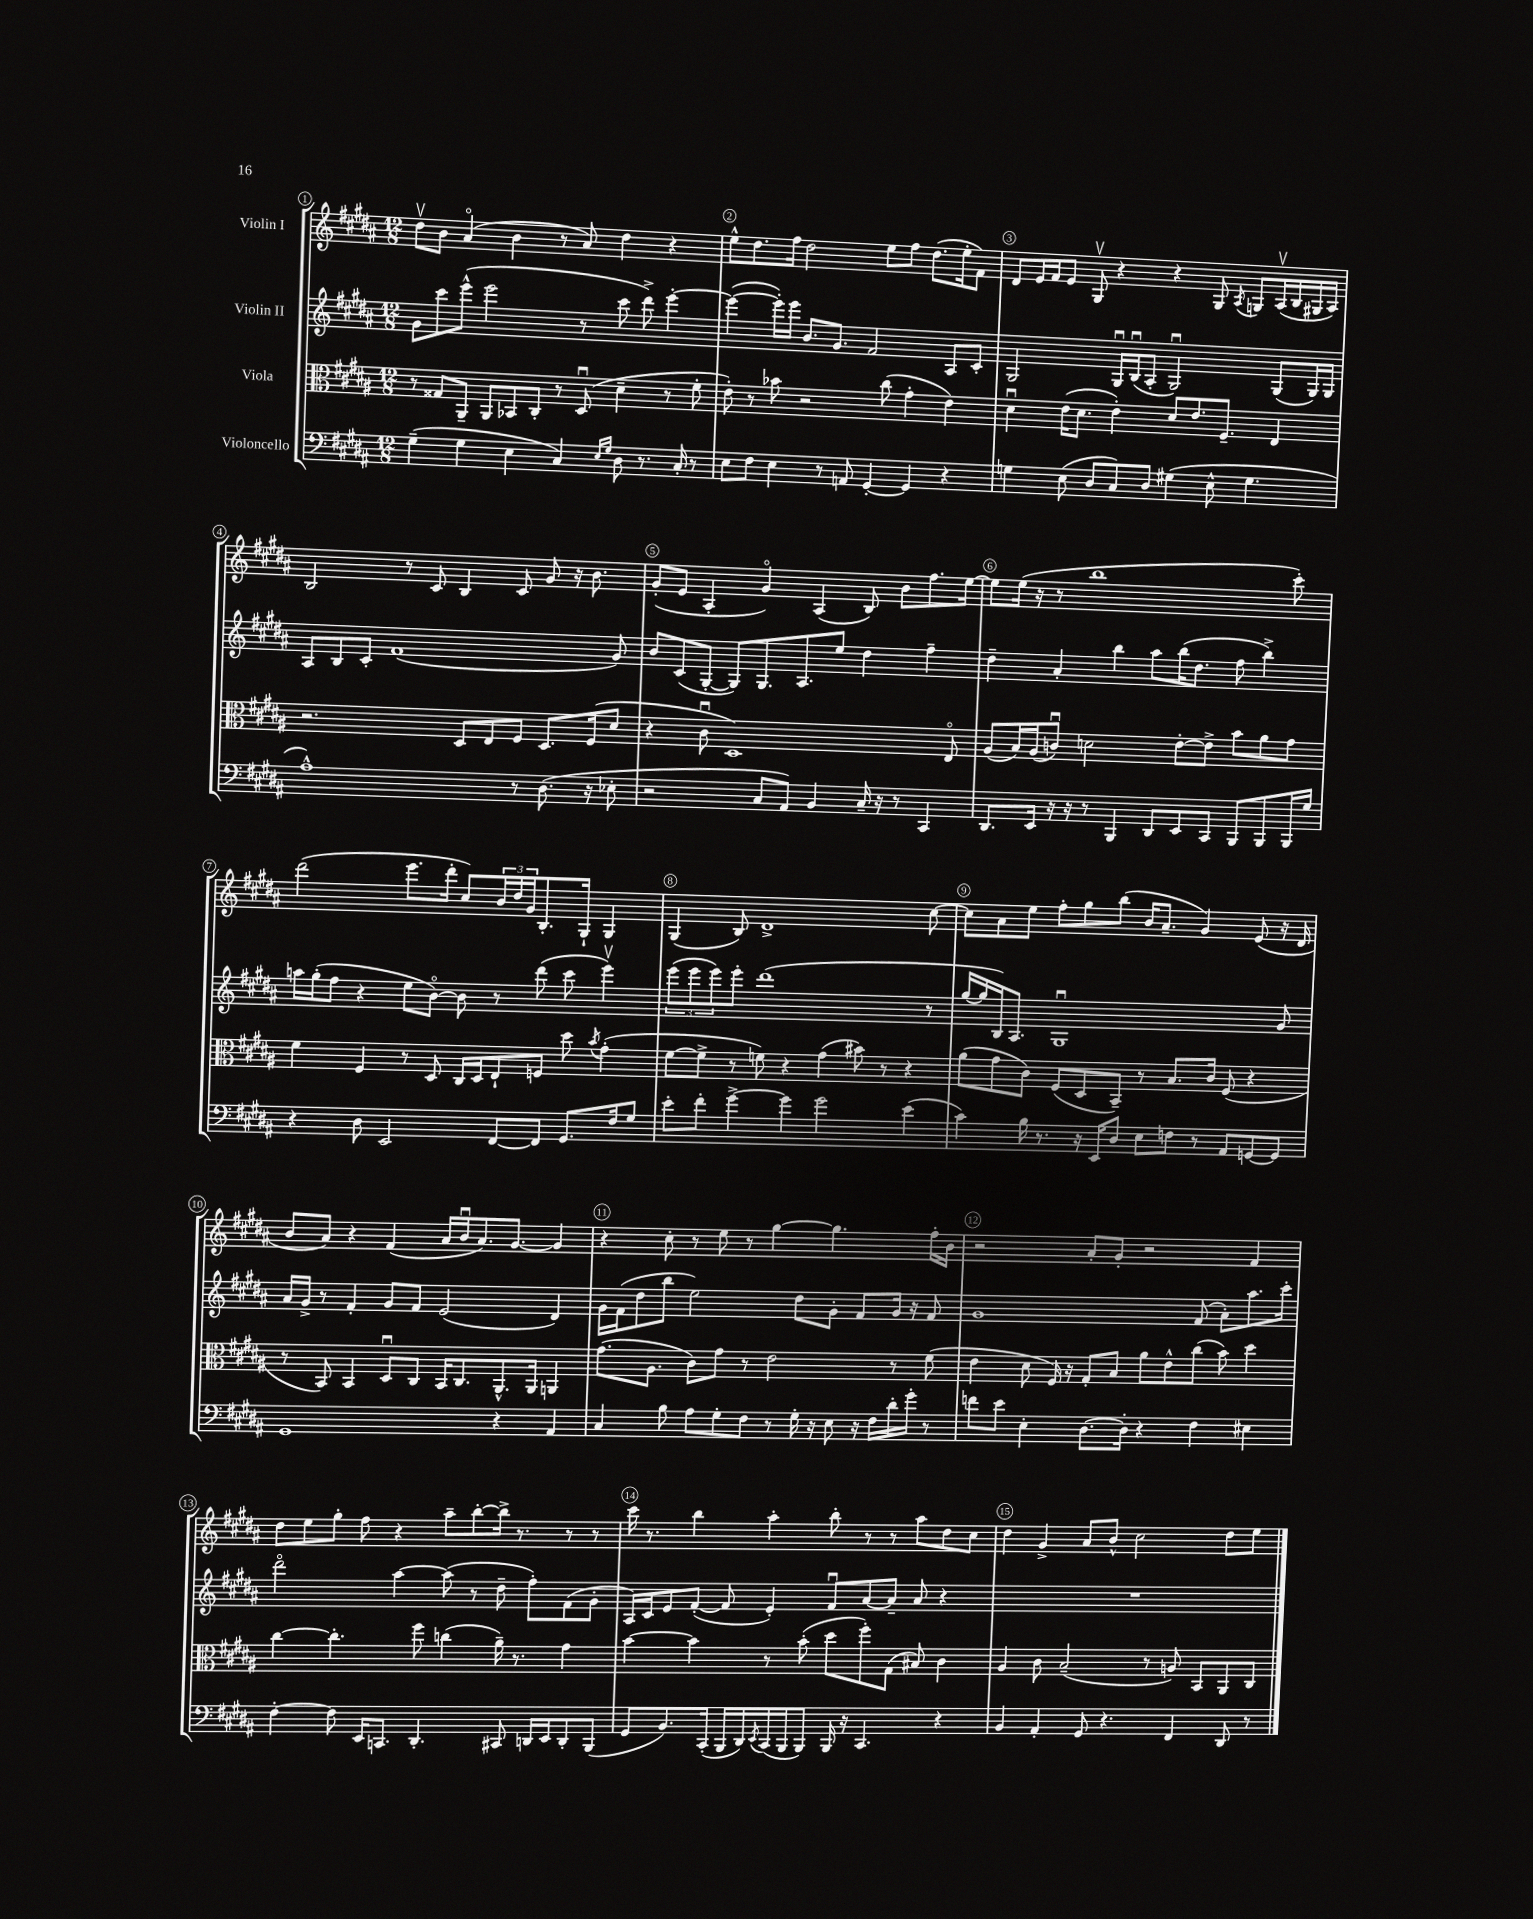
<<
\new StaffGroup <<
\new Staff = "s0" \with { instrumentName = "Violin I" } {
    \clef treble \key b \major \numericTimeSignature \time 12/8
    dis''8\upbow b'8 ais'4\flageolet( b'4 r8 ais'8) dis''4 r4 |
    e''8-^ dis''8. fis''16 dis''2 e''8 fis''8 dis''8.( e''16-. fis'8) |
    dis'8 e'16 fis'16 e'8 gis8\upbow r4 r4 gis8 \acciaccatura { ais8 } g8 ais16\upbow( b16 gis16 ais16) |
    b2 r8 cis'8 b4 cis'8 gis'8 r16 b'8. |
    gis'8-.( e'8 ais4-. gis'4\flageolet) ais4( b8) b'8 fis''8. e''16~ |
    e''8 e''16( r16 r8 b''1 cis'''8-.) |
    dis'''2( e'''8. dis'''16-. cis''8) \tuplet 3/2 { b'16 dis''16 gis'16 } b8.-. gis16-! gis4 |
    gis4( b8) dis'1-> cis''8~ |
    cis''8 ais'8 e''8 fis''8-. gis''8 b''8( b'16 ais'8.-- gis'4) e'8( r16 dis'16 |
    b'8 ais'8) r4 fis'4( ais'16 b'16\downbow ais'8.) gis'8.~ gis'4 |
    r4 cis''8-. r8 e''8 r8 gis''4~ gis''4. fis''16-. b'16 |
    r2 ais'8-. gis'8-. r2 fis'4 |
    dis''8 e''8 gis''8-. fis''8 r4 ais''8-- b''8~-. b''16-> r8. r8 r8 |
    cis'''16 r8. b''4 ais''4-. b''8-. r8 r8 ais''8 dis''8 cis''8 |
    dis''4 gis'4-> ais'8 b'8-^ cis''2 dis''8 e''8 \bar "|." |
}
\new Staff = "s1" \with { instrumentName = "Violin II" } {
    \clef treble \key b \major \numericTimeSignature \time 12/8
    gis'8 cis'''8 e'''8-^( e'''2 r8 cis'''8 dis'''8->) e'''4~-. |
    e'''4~( e'''16-.) e'''16 b'8. gis'8. fis'2 ais8 cis'8-. |
    gis2 gis16\downbow b16\downbow( ais8-. gis2\downbow) gis8( gis16) gis16 |
    ais8 b8 cis'8-. fis'1( gis'8) |
    b'8 cis'8( gis8~-. gis8) gis8. ais8. e''8 dis''4 fis''4-- |
    dis''4-- ais'4-. b''4 ais''8 b''16( dis''8. fis''8 b''4->) |
    a''16 gis''16-.( fis''8 r4 e''8 b'8~\flageolet) b'8 r8 dis'''8( cis'''8 e'''4\upbow) |
    \tuplet 3/2 { e'''8( e'''8 e'''8) } e'''8-. dis'''1( r8 |
    gis''16~ gis''16 b16) ais8. gis1\downbow gis'8 |
    ais'16 gis'16-> r8 fis'4-. gis'8 fis'8 e'2( dis'4) |
    gis'16 fis'16( dis''8 b''8 e''2) dis''8 gis'8-. fis'8 gis'16 r16 fis'8 |
    gis'1 fis'8( ais'8-.) ais''8. cis'''16-. |
    dis'''2\flageolet ais''4~ ais''8( r8 dis''8-- fis''8-.) fis'8( gis'8-. |
    ais16) cis'16 e'8 fis'8~-.( fis'8 e'4-.) fis'8\downbow ais'8~ ais'8-- ais'8 r4 |
    R1. \bar "|." |
}
\new Staff = "s2" \with { instrumentName = "Viola" } {
    \clef alto \key b \major \numericTimeSignature \time 12/8
    r8 gisis8 ais,8-- ais,8 bes,8 cis8-. r8 dis8\downbow( dis'4-- r8 fis'8-. |
    e'8-.) r8 bes'8 r2 cis''8( gis'4-. e'4) |
    dis'4\downbow e'16( dis'8. e'4-.) dis'8 e'8. fis8.-- e4 |
    r2. dis8 e8 fis8 dis8. fis16( dis'8 |
    r4 cis'8\downbow dis1) e8\flageolet |
    ais8( b16) ais16( c'8\downbow) d'2 e'8~-. e'8-> b'8 ais'8 gis'8 |
    fis'4 fis4 r8 dis8 cis16 dis16 e8-! f8 dis''8 \acciaccatura { b'8 } gis'4-.( |
    fis'8~ fis'8-> r8 f'8) r4 gis'4( bis'8) r8 r4 |
    ais'8( gis'8 cis'8) fis8( dis8 b,8--) r8 b8. cis'16 fis8( r4 |
    r8 b,8) b,4 dis8\downbow cis8 b,16 cis8. ais,8.-^ ais,16 a,4 |
    gis'8.( ais8. cis'8) gis'8 r8 e'2 r8 fis'8( |
    e'4 dis'8 fis16) r16 gis8-. b8 ais'8 e'8-^ cis''8( b'8) dis''4 |
    cis''4~ cis''4.-. fis''8 c''4( ais'16--) r8. gis'4 |
    b'4~ b'4 r8 b'8-.( dis''8 fis''8-.) gis8( bis8) cis'4 |
    ais4 cis'8 b2--( r8 a8) b,8 ais,8 cis8 \bar "|." |
}
\new Staff = "s3" \with { instrumentName = "Violoncello" } {
    \clef bass \key b \major \numericTimeSignature \time 12/8
    gis4--( gis4 e4 cis4) \grace { e16 gis16 } dis8 r8. cis16-. r8 |
    e8 fis8 e4 r8 a,8 gis,4~-. gis,4 r4 |
    g4 e8( dis8 cis8) dis8 gis4( e8-^ gis4. |
    ais1-^) r8 dis8.( r16 ees8-. |
    r2 cis8 ais,8) b,4 cis16-- r16 r8 cis,4 |
    dis,8. e,16 r16 r16 r8 b,,4 dis,8 e,8 cis,8 b,,8 b,,8 b,,16 gis16 |
    r4 dis8 e,2 fis,8~ fis,8 gis,8. fis16 gis8 |
    e'8-. fis'8-. gis'4~-> gis'4 gis'2 e'4( |
    cis'4) b16 r8. r16 e,16 dis8 e8 f8 r8 ais,8 g,8~ g,8 |
    gis,1 r4 ais,4 |
    cis4 b8 ais8 gis8-. fis8 r8 gis16-. r16 e8 r16 fis16 dis'16-. gis'16-. r8 |
    f'8 e'8 e4-. dis8.~ dis16-. r4 fis4 eis4 |
    fis4~-. fis8 e,16 c,8. dis,4.-. cis,8 d,16 e,16 d,8-. b,,8( |
    gis,8 b,8.) cis,16-.( b,,16 dis,16) \acciaccatura { e,8 } cis,16( b,,16 b,,8) b,,16 r16 cis,4. r4 |
    b,4 ais,4-. gis,8 r4. fis,4 dis,8 r8 \bar "|." |
}
>>
>>
\layout { \context { \Score \override BarNumber.break-visibility = ##(#f #t #t) barNumberVisibility = #all-bar-numbers-visible \override BarNumber.stencil = #(make-stencil-circler 0.1 0.3 ly:text-interface::print) } }
